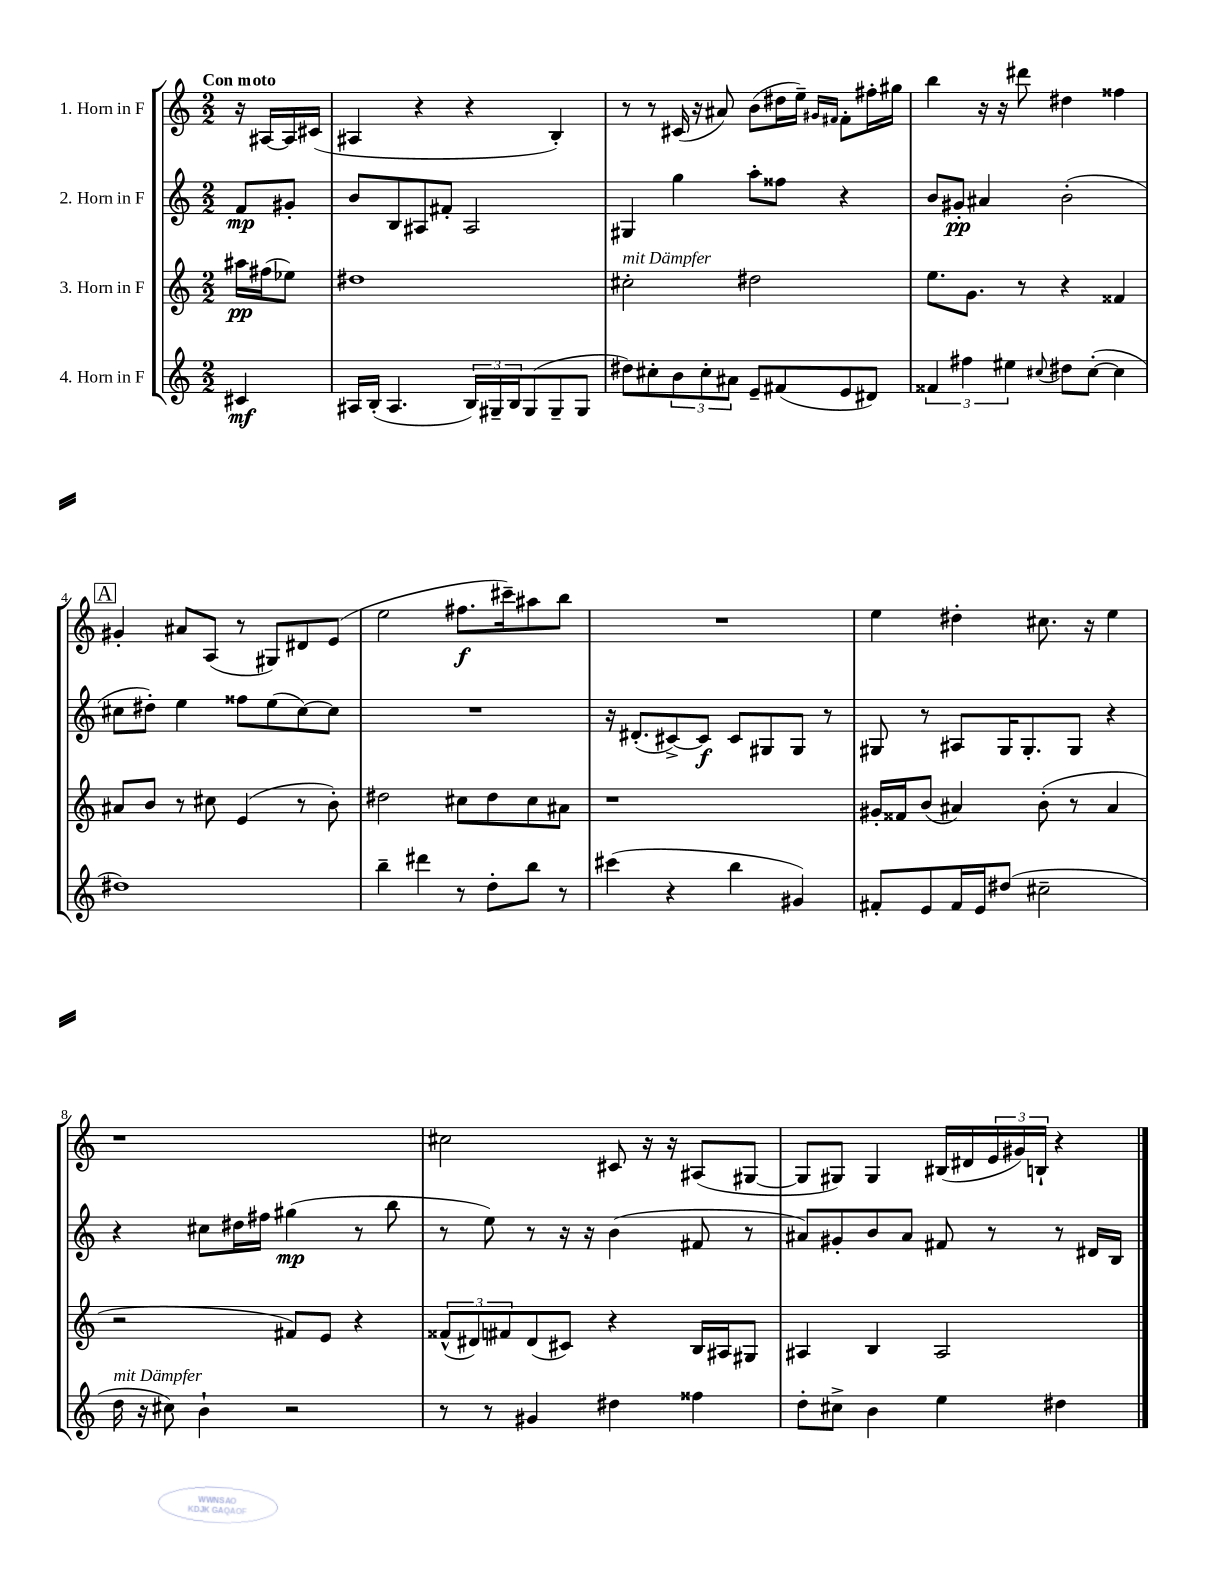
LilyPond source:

<<
\new StaffGroup <<
\new Staff = "s0" \with { instrumentName = "1. Horn in F" } {
    \clef treble \key c \major \numericTimeSignature \time 2/2 \partial 4 \tempo "Con moto"
    r16 ais16~ ais16 cis'16( |
    ais4 r4 r4 b4-.) |
    r8 r8 cis'16( r16 ais'8) b'8( dis''16 e''16--) \grace { gis'16 fis'16 } fis'8-. fis''16-. gis''16 |
    b''4 r16 r16 dis'''8 dis''4 fisis''4 |
    \mark \markup { \box "A" } gis'4-. ais'8 a8( r8 gis8) dis'8 e'8( |
    e''2 fis''8.\f cis'''16--) ais''8 b''8 |
    R1 |
    e''4 dis''4-. cis''8. r16 e''4 |
    r1 |
    cis''2 cis'8 r16 r16 ais8( gis8~ |
    gis8 gis8) gis4 bis16( dis'16 \tuplet 3/2 { e'16 gis'16) b16-! } r4 \bar "|." |
}
\new Staff = "s1" \with { instrumentName = "2. Horn in F" } {
    \clef treble \key c \major \numericTimeSignature \time 2/2 \partial 4
    f'8\mp gis'8-. |
    b'8 b8 ais8 fis'8-. ais2 |
    gis4 g''4 a''8-. fisis''8 r4 |
    b'8 gis'8-.\pp ais'4 b'2-.( |
    \mark \markup { \box "A" } cis''8 dis''8-.) e''4 fisis''8 e''8( cis''8~) cis''8 |
    R1 |
    r16 dis'8.-.( cis'8~->) cis'8\f cis'8 gis8 gis8 r8 |
    gis8 r8 ais8 gis16 gis8.-. gis8 r4 |
    r4 cis''8 dis''16 fis''16 gis''4\mp( r8 b''8 |
    r8 e''8) r8 r16 r16 b'4( fis'8 r8 |
    ais'8) gis'8-. b'8 ais'8 fis'8 r8 r8 dis'16 b16 \bar "|." |
}
\new Staff = "s2" \with { instrumentName = "3. Horn in F" } {
    \clef treble \key c \major \numericTimeSignature \time 2/2 \partial 4
    ais''16\pp fis''16( ees''8) |
    dis''1 |
    cis''2-.^\markup { \italic "mit Dämpfer" } dis''2 |
    e''8. g'8. r8 r4 fisis'4 |
    \mark \markup { \box "A" } ais'8 b'8 r8 cis''8 e'4( r8 b'8-.) |
    dis''2 cis''8 dis''8 cis''8 ais'8 |
    r1 |
    gis'16-. fisis'16 b'8( ais'4) b'8-.( r8 ais'4 |
    r2 fis'8) e'8 r4 |
    \tuplet 3/2 { fisis'8-^( dis'8) fis'8 } dis'8( cis'8) r4 b16 ais16 gis8 |
    ais4 b4 ais2 \bar "|." |
}
\new Staff = "s3" \with { instrumentName = "4. Horn in F" } {
    \clef treble \key c \major \numericTimeSignature \time 2/2 \partial 4
    cis'4\mf |
    ais16 b16-.( ais4. \tuplet 3/2 { b16) gis16-- b16 } gis8( gis8-- gis8 |
    dis''8) cis''8-. \tuplet 3/2 { b'8 cis''8-. ais'8 } e'8-- fis'8( e'8 dis'8) |
    \tuplet 3/2 { fisis'4 fis''4 eis''4 } \appoggiatura { cis''8 } dis''8 cis''8~-.( cis''4 |
    \mark \markup { \box "A" } dis''1) |
    b''4-- dis'''4 r8 d''8-. b''8 r8 |
    cis'''4( r4 b''4 gis'4) |
    fis'8-. e'8 fis'16 e'16 dis''8( cis''2-- |
    d''16^\markup { \italic "mit Dämpfer" } r16 cis''8) b'4-! r2 |
    r8 r8 gis'4 dis''4 fisis''4 |
    d''8-. cis''8-> b'4 e''4 dis''4 \bar "|." |
}
>>
>>
